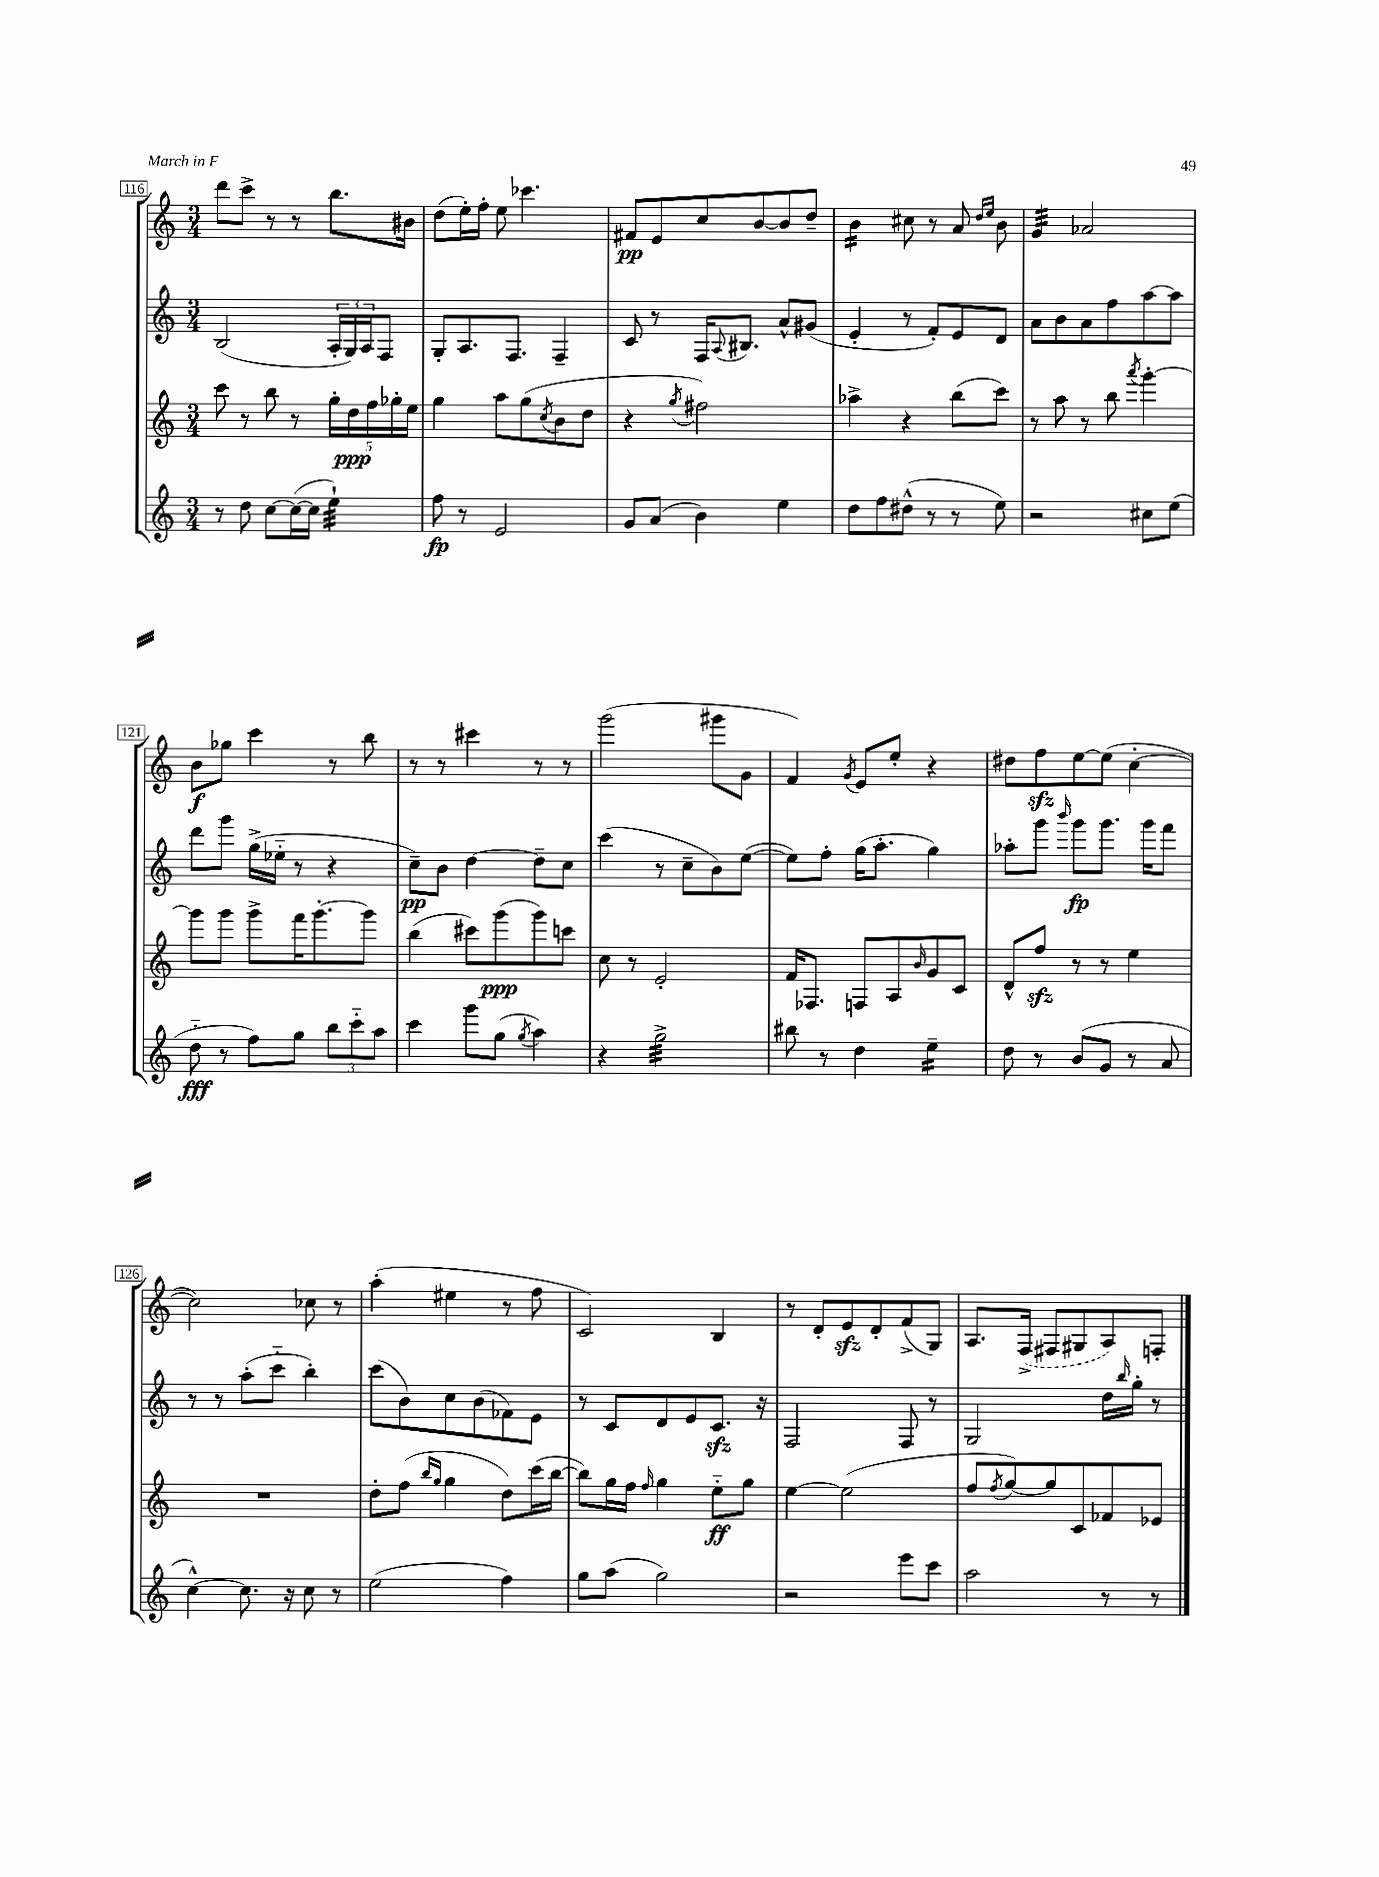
<<
\new StaffGroup <<
\new Staff = "s0" {
    \clef treble \key c \major \numericTimeSignature \time 3/4
    d'''8 c'''8-> r8 r8 b''8. bis'16 |
    d''8( e''16-.) f''16-. e''8 ces'''4. |
    fis'8\pp e'8 c''8 b'8~ b'8 d''8-- |
    b'4:16 cis''8 r8 a'8 \grace { d''16 e''16 } b'8 |
    g'4:32 aes'2 |
    b'8\f ges''8 c'''4 r8 b''8 |
    r8 r8 cis'''4 r8 r8 |
    g'''2( gis'''8 g'8 |
    f'4) \acciaccatura { g'8 } e'8 e''8-. r4 |
    dis''8 f''8\sfz e''8~ e''8( c''4~-. |
    c''2) ces''8 r8 |
    a''4-.( eis''4 r8 f''8 |
    c'2) b4 |
    r8 d'8-. e'8\sfz d'8-. f'8->( g8) |
    a8. \once \slurDashed f16->( fis8 gis8 a8) f8-. \bar "|." |
}
\new Staff = "s1" {
    \clef treble \key c \major \numericTimeSignature \time 3/4
    b2( \tuplet 3/2 { a16-. g16) a16 } f8 |
    g8-. a8. f8. f4-- |
    c'8 r8 f16 \appoggiatura { a8 } bis8. a'8-^ gis'8( |
    e'4-. r8 f'8-.) e'8 d'8 |
    a'8 b'8 a'8 f''8 a''8~ a''8 |
    d'''8 g'''8 g''16->( ees''16-_ r8 r4 |
    c''8--\pp) b'8 d''4~ d''8-- c''8 |
    c'''4( r8 c''8-- b'8) e''8~( |
    e''8) f''8-. g''16( a''8.-. g''4) |
    aes''8-. g'''8 \grace { b'''16 } g'''8\fp g'''8. g'''16 f'''8 |
    r8 r8 a''8-.( c'''8-_ b''4-.) |
    c'''8( b'8) c''8 b'8( fes'8) e'8 |
    r8 c'8 d'8 e'8 c'8.\sfz r16 |
    f2 f8 r8 |
    g2 d''16 \grace { b''16 } g''16-. r8 \bar "|." |
}
\new Staff = "s2" {
    \clef treble \key c \major \numericTimeSignature \time 3/4
    c'''8 r8 b''8 r8 \tuplet 5/4 { g''16-. d''16\ppp f''16 ges''16-. e''16 } |
    g''4 a''8 g''8( \acciaccatura { c''8 } b'8 d''8 |
    r4 \acciaccatura { g''8 } fis''2) |
    aes''4-> r4 b''8( c'''8) |
    r8 a''8 r8 b''8 \acciaccatura { a'''8 } g'''4~-. |
    g'''8 g'''8 g'''8-> f'''16 g'''8.~-. g'''8 |
    b''4( cis'''8) g'''8\ppp( g'''8) c'''8 |
    c''8 r8 e'2-. |
    f'16 fes8. f8 a8 \grace { b'16 } g'8 c'8 |
    d'8-^ f''8\sfz r8 r8 e''4 |
    R2. |
    d''8-. f''8( \grace { b''16 g''16 } g''4 d''8) c'''16( b''16~ |
    b''8) g''16 f''16 \grace { f''16 } g''4 e''8-_\ff g''8 |
    e''4~ e''2( |
    f''8 \acciaccatura { f''8 } g''8~) g''8 c'8 fes'8 ees'8 \bar "|." |
}
\new Staff = "s3" {
    \clef treble \key c \major \numericTimeSignature \time 3/4
    r8 d''8 c''8~ c''16~( c''16 e''4:32-!) |
    f''8\fp r8 e'2 |
    g'8 a'8( b'4) e''4 |
    d''8 f''8 dis''8-^( r8 r8 e''8) |
    r2 cis''8 e''8( |
    d''8-_\fff r8 f''8) g''8 \tuplet 3/2 { b''8 c'''8-_ a''8 } |
    c'''4 g'''8 g''8( \acciaccatura { g''8 } a''4) |
    r4 g''2:32-> |
    bis''8 r8 d''4 e''4:16-- |
    d''8 r8 b'8( g'8 r8 a'8 |
    c''4~-^) c''8. r16 c''8 r8 |
    e''2( f''4) |
    g''8 a''8( g''2) |
    r2 e'''8 c'''8 |
    a''2 r8 r8 \bar "|." |
}
>>
>>
\layout { \context { \Score currentBarNumber = #116 \override BarNumber.stencil = #(make-stencil-boxer 0.1 0.3 ly:text-interface::print) } }
